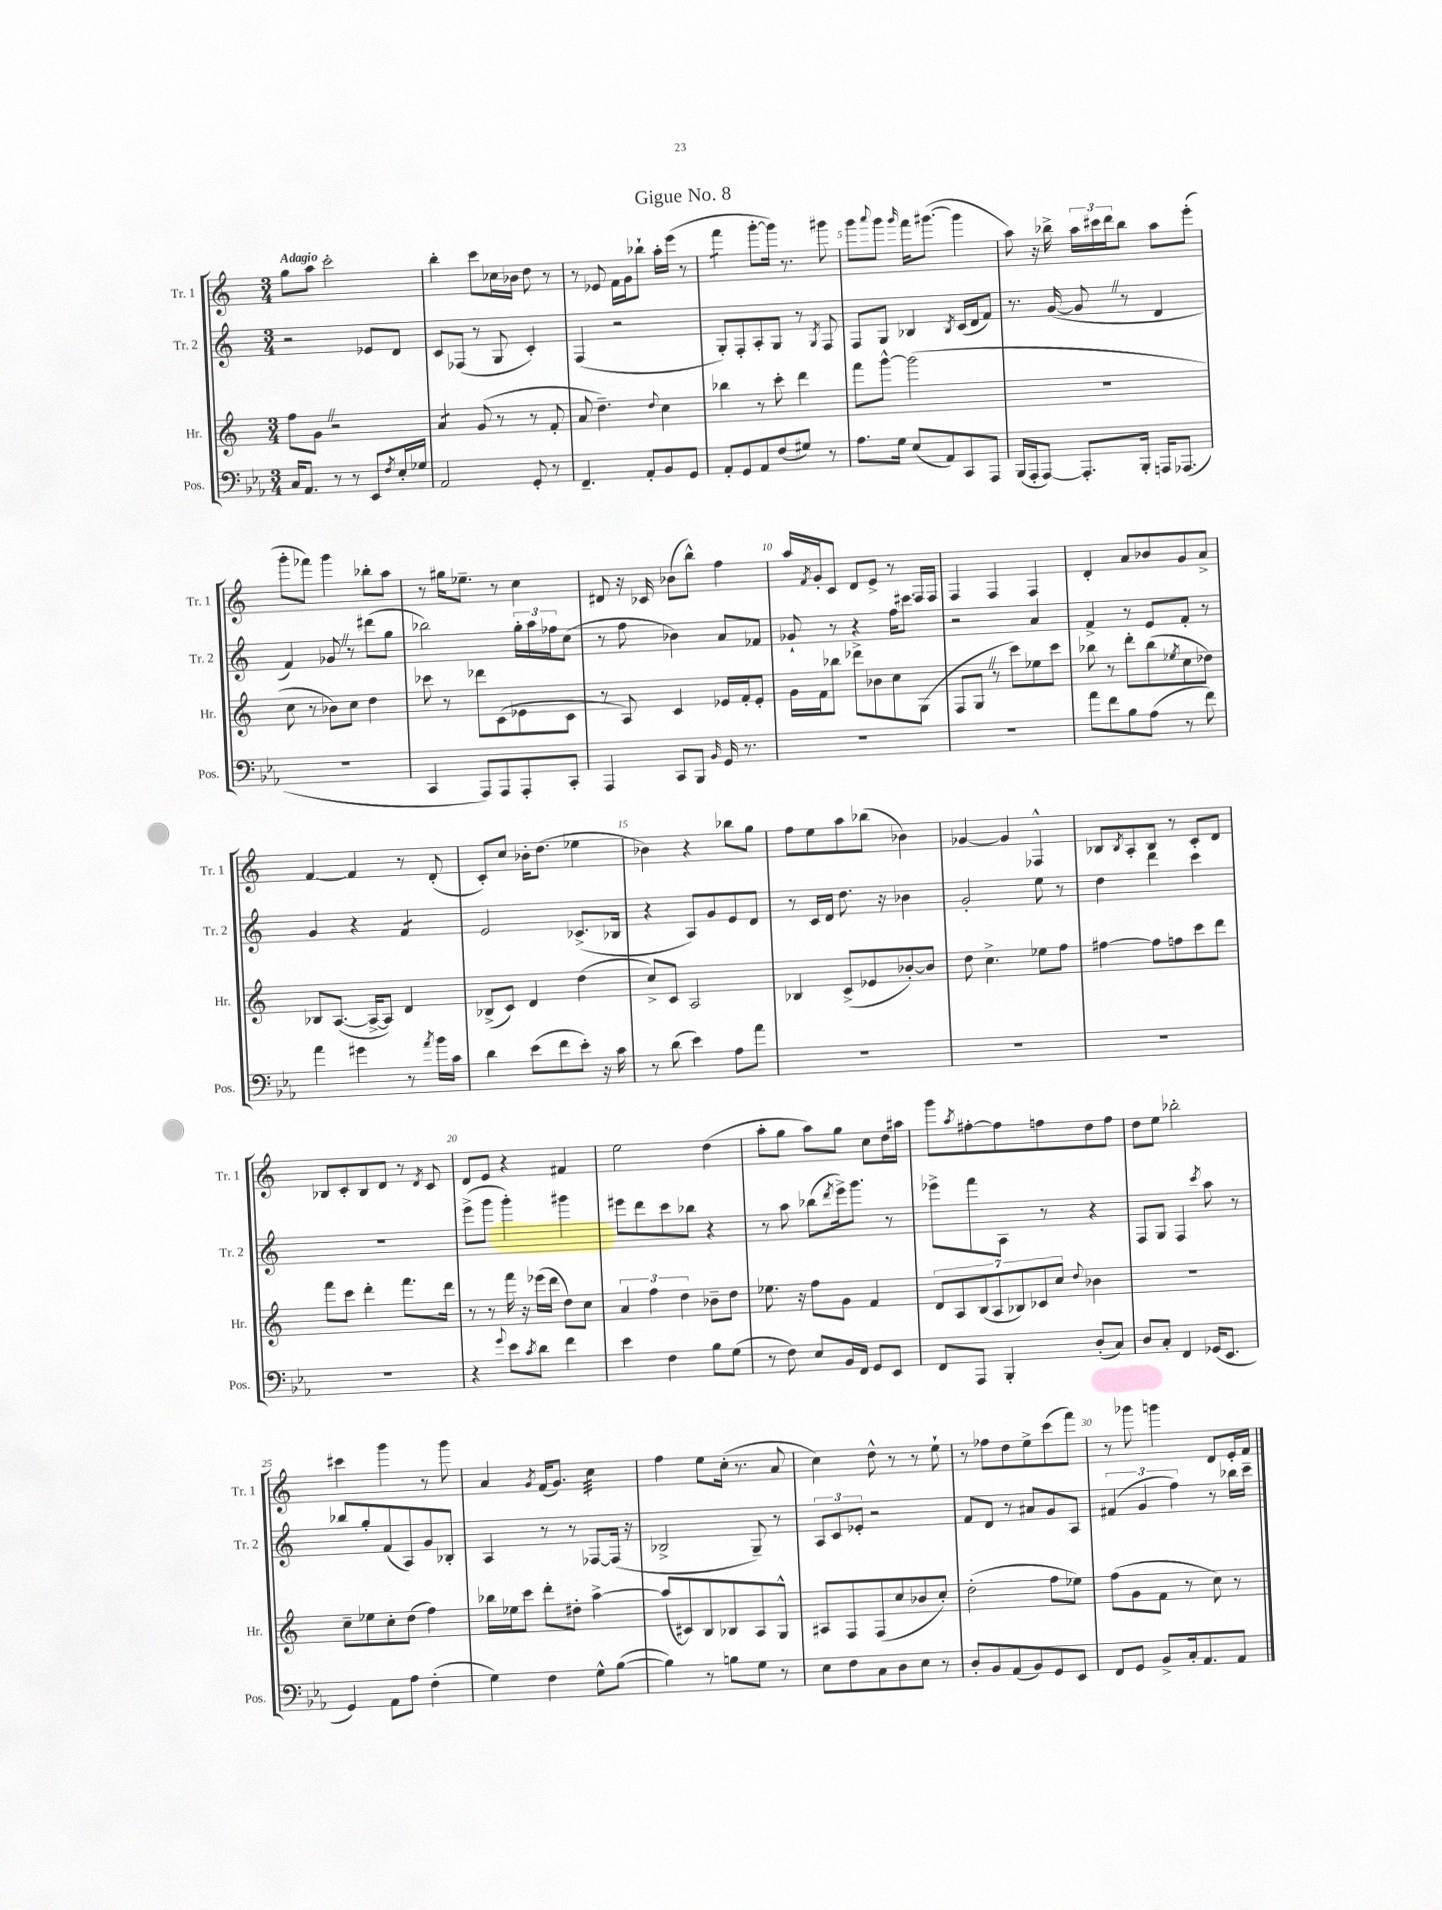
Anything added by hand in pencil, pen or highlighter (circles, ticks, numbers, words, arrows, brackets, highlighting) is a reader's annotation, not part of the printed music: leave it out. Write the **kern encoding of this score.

**kern	**kern	**kern	**kern
*staff4	*staff3	*staff2	*staff1
*clefF4	*clefG2	*clefG2	*clefG2
*k[b-e-a-]	*k[]	*k[]	*k[]
*M3/4	*M3/4	*M3/4	*M3/4
16C/LK	8ff\L	2r	8gg\L
8.AA-/J	.	.	.
.	8g\J	.	8aa\J
8r	2r	.	2ccc'\
8r	.	.	.
8EE-/L	.	8e-/L	.
8qF/	.	.	.
16E-'/L	.	8d/J	.
16G-/JJ	.	.	.
=	=	=	=
2AA-/	4a/	8c/L	4bb'\
.	.	(8F-/J	.
.	(8g/	8r	8ccc\L
.	8r	8G/	16cc-\L
.	.	.	16b-\JJ
8GG'/	8r	4c'/)	8dd\
8r	8f'/	.	8r
=	=	=	=
4.FF~/	8a/	(4F/	8r
.	4.dd~\)	.	8e-/
.	.	2r	16f\LL
.	.	.	16g\J
8AA-'/L	.	.	8bb-`\J
.	8qqdd/	.	.
8BB-/	4cc\	.	16aa'\LL
.	.	.	(16eee\JJ
8GG/J	.	.	8r
=	=	=	=
8AA-'/L	4bb-\	8G'/L)	4fff\
8GG/	.	8F'/	.
8AA-/	8r	8A'/	[8ggg'\L
(8F/	8ccc'\	8G/J	16ggg\]Jk)
.	.	.	8.r
8G#/J)	4ddd\	8r	.
.	.	8qG/	.
8r	.	8F/	8ggg#\
=	=	=	=
8.A-\L	8fff\L	8F/L	8ggg\L
.	.	.	8qqaaa/
.	[8ggg^^\J	8G/J	8ggg\J
16G\Jk	.	.	.
.	.	.	16qqggg/
(8E-/L	(2ggg\]	4B-/	16fff\LK
.	.	.	([8.ggg#\J
8AA-/)	.	.	.
.	.	8qB-/	.
8CC/	.	(16c/LL	4ggg#\]
.	.	16d/J	.
8AAA-/J	.	8f/J)	.
=	=	=	=
(16BBB-/LL	2.r	8.r	8aa\)
16AAA-'/J	.	.	.
[8AAA-/J)	.	.	16r
.	.	([16g/	16bb-^\
8.AAA-'/]L	.	8g/]	24aa\LL
.	.	.	24ccc#\
.	.	.	24ddd\J
.	.	8r	8bb-\J
16BBB-'/Jk	.	.	.
16AAA/LK	.	4d/	8aa\L
(8.AAA-/J	.	.	.
.	.	.	(8eee'\J
=	=	=	=
2.r	8cc\	4f/)	8ggg'\L
.	8r	.	8fff-\J)
.	8b-\L)	8g-/	4ggg\
.	8cc\J	8r	.
.	4dd\	(8ddd#\L	8bb-'\L
.	.	8gg\J	8aa\J
=	=	=	=
4CC/	8ccc-\	2bb-\)	8r
.	8r	.	16gg#\LK
.	.	.	8.ee-~\J
8AAA-/L)	8ddd-\L	.	.
8AAA-/	(8c\	.	8r
8AAA-'/	8e-\	24gg'\LL	4cc\
.	.	24aa\	.
.	.	24ff-\J	.
8CC'/J	8c\J	(8cc\J	.
=	=	=	=
4AAA-/	8r	8r	8d#/
.	8A/)	8ff\	16r
.	.	.	16c-/
8CC/L	4c/	4b-\)	(8b-\L
8BBB-/J	.	.	8bb^^\J)
16qqBB-/	.	.	.
16GG/	16e-/LL	8a/L	4ff\
8.r	16f'/J	.	.
.	8e-'/J	8f-/J	.
=	=	=	=
2.r	16g\LL	8g-`/	16aa/LL
.	.	.	8qf/
.	16f\J	.	16g'/J
.	8bb-\J	8r	8c/J
.	8ddd-^\L	4r	8d/L
.	8b-\	.	8e^/J
.	8cc\	16ff\LK	8r
.	.	8.ccc#\J	.
.	(8G\J	.	16F/LL
.	.	.	16F/JJ
=	=	=	=
2.r	8F/L	2r	4F/
.	8G/J	.	.
.	8r	.	4F/
.	8ccc\L)	.	.
.	8ee-\	4a/	4F/
.	8ccc\J	.	.
=	=	=	=
8a-\L	8bb-\	4f^/	4d'/
8f\	8r	.	.
8B-\	8ddd'\L	8r	8a/L
(8A-\J	(8bb-\	8e/L	8b-/
.	8qee-/	.	.
8r	8cc\	8f'/J	8g/
8f\)	8dd-\J)	8r	8a^/J
=	=	=	=
4a-\	8B-/L	4g/	[4f/
.	([8.A/J	.	.
4g#\	.	4r	4f/]
.	16A^/_LK	.	.
.	8A/]J)	.	.
8r	4d/	4f/	8r
8qa-/	.	.	.
16b-\LL	.	.	(8d'/
16c\JJ	.	.	.
=	=	=	=
4d\	(8B-^/L	2e/	8c'/L)
.	8c/J)	.	8cc/J
(8e-\L	4d/	.	16b-'\LK
.	.	.	(8.dd\J
8f\	.	.	.
8e-'\J)	(4dd\	(8.c-^/L	4ee-\
16r	.	.	.
16c\	.	16B-/Jk	.
=	=	=	=
8r	8cc^/L)	4r	4b-\)
(8d\	8c/J	.	.
4e-\)	2A/	8A/L)	4r
.	.	8g/	.
8A-\L	.	8e/	8bb-\L
8a-\J	.	8d/J	8gg\J
=	=	=	=
2.r	4B-/	8r	8ff\L
.	.	16c/LL	8ee\
.	.	16d/JJ	.
.	(8c^/L	8.dd\	8aa\
.	8e-/	.	(8bb-\J
.	.	16r	.
.	[8b-'/)	4b-\	4b-\)
.	8b-/]J	.	.
=	=	=	=
2.r	8dd\	2g'/	[4g-/
.	4.cc^\	.	.
.	.	.	4g-/]
.	8ee-\L	8ee\	4F-^^/
.	8ff\J	8r	.
=	=	=	=
2.r	[4ff#\	4dd\	8B-/L
.	.	.	8qB-/
.	.	.	8A'/
.	8ff#\]L	4ddd\	8B-/J
.	8ff\	.	8r
.	8ccc\	4ccc\	8c'/L
.	8ddd\J	.	8d/J
=	=	=	=
2.r	8fff\L	2.r	8B-/L
.	8ccc\J	.	8c'/
.	4ddd'\	.	8B-/
.	.	.	8d/J
.	8.fff\L	.	8r
.	.	.	8qd/
.	.	.	8c/
.	16ddd\Jk	.	.
=	=	=	=
4r	8r	(8eee^\L	8d/L
.	8r	8ggg\J	8e/J
8qqg/	.	.	.
8e-\L	16fff\	4ggg'\)	4r
.	16r	.	.
8qc/	.	.	.
8d\J	(16eee-\LL	.	.
.	16ddd\JJ	.	.
4f\	8dd\L)	4ggg#\	4f#/
.	8cc\J	.	.
=	=	=	=
4e-\	6a/	8eee#\L	2ee\
.	.	8ddd\	.
.	6ff\	.	.
4F\	.	8ccc\	.
.	6dd\	.	.
.	.	8bb-\J	.
8B-\L	8b-~\L	4r	(4dd\
(8G\J	8dd\J	.	.
=	=	=	=
8r	8.ee-\	8r	8aa'\L
8F\)	.	8aa\	8gg\J
.	16r	.	.
8E-/L	8ff\L	(8bb-\L	8aa\L)
.	.	8qddd/	.
16BB-/L	8g\J	16eee^\k)	8gg\J
16FF/JJ	.	8.ggg\J	.
8GG/L	4f/	.	8cc\L
8EE-/J	.	8r	16dd\L
.	.	.	16aa#\JJ
=	=	=	=
8FF/L	14d/L	8eee-^\L	8ggg\L
.	14A/	.	.
.	.	.	8qaa/
8AAA-/J	.	8fff\	[8ff#'\
.	(14B/	.	.
.	14A/	.	.
4BBB-'/	.	8A\J	8ff#\]
.	14B-/)	.	.
.	14c-/	.	.
.	.	8r	8ff\
.	14cc/J	.	.
.	8qqdd/	.	.
(8D'/L	4b-\	4r	8dd\
8C/J)	.	.	8ff\J
=	=	=	=
8D/L	2.r	8F/L	8dd\L
8C'/J	.	8G/J	8ee\J
4FF/	.	4F/	2bb-'\
.	.	8qccc/	.
(16GG-/LK	.	8aa\	.
8.EE-/J	.	.	.
.	.	8r	.
=	=	=	=
4GG/)	8cc~\L	8bb-/L	4ccc#\
.	8ee-\	8gg'/	.
8AA-\L	8cc'\	(8f/	4ggg\
8A-\J	(8dd\J	8A/)	.
(4F'\	4ff\)	8g/	8r
.	.	8B-'/J	8ggg\
=	=	=	=
4G\)	16bb-\LL	4A/	4a/
.	16ee-\J	.	.
.	8ccc\J	.	.
.	.	.	8qg/
4F\	8ddd'\L	8r	(16f/LK
.	.	.	8.g/J)
.	8dd#'\J	8r	.
8G^^\L	[4aa^\	[8F-/L	4cc\
([8B-\J	.	(16F-/]Jk	.
.	.	16r	.
=	=	=	=
4B-\])	(8aa/]L	2B-^/	4ff\
.	8c#/)	.	.
8r	8B/	.	8ee\L
8B\L	8B-/	.	(16cc'\Jk
.	.	.	8.r
8G\J	8A/	8G~/)	.
8r	8G^^/J	8r	8a/
=	=	=	=
8E-\L	8A#/L	12A/L	4cc\)
.	.	12c/	.
8F\	8F/	.	.
.	.	12e-'/J	.
8C\	(8F/	2r	8dd^^\
8D\	8cc/	.	8r
8E-\J	8b-/	.	8r
8r	8cc'/J)	.	8ee`\
=	=	=	=
8D'/L	(2dd'\	8f/L	8r
8BB-/	.	8d/J	8ff-\L
(8AA-/	.	8r	8dd\
8BB-/)	.	8a#/L	8ee^\
8GG/	8ff\L	8g/	(8ccc\
8EE-/J	8ee-\J)	8A/J	8fff\J)
=	=	=	=
8FF/L	(8ff\L	(6f#/	8r
8GG/J	8g\	.	8ggg-\
.	.	6g/	.
8BB-^/L	8f\J	.	4ggg\
.	.	6ff\)	.
16C'/k	8r	.	.
8.AA-/	.	.	.
.	8cc\)	8r	8d/L
8AA-/J	8r	16bb-\LL	16e'/L
.	.	16ccc~\JJ	16f/JJ
==	==	==	==
*-	*-	*-	*-
